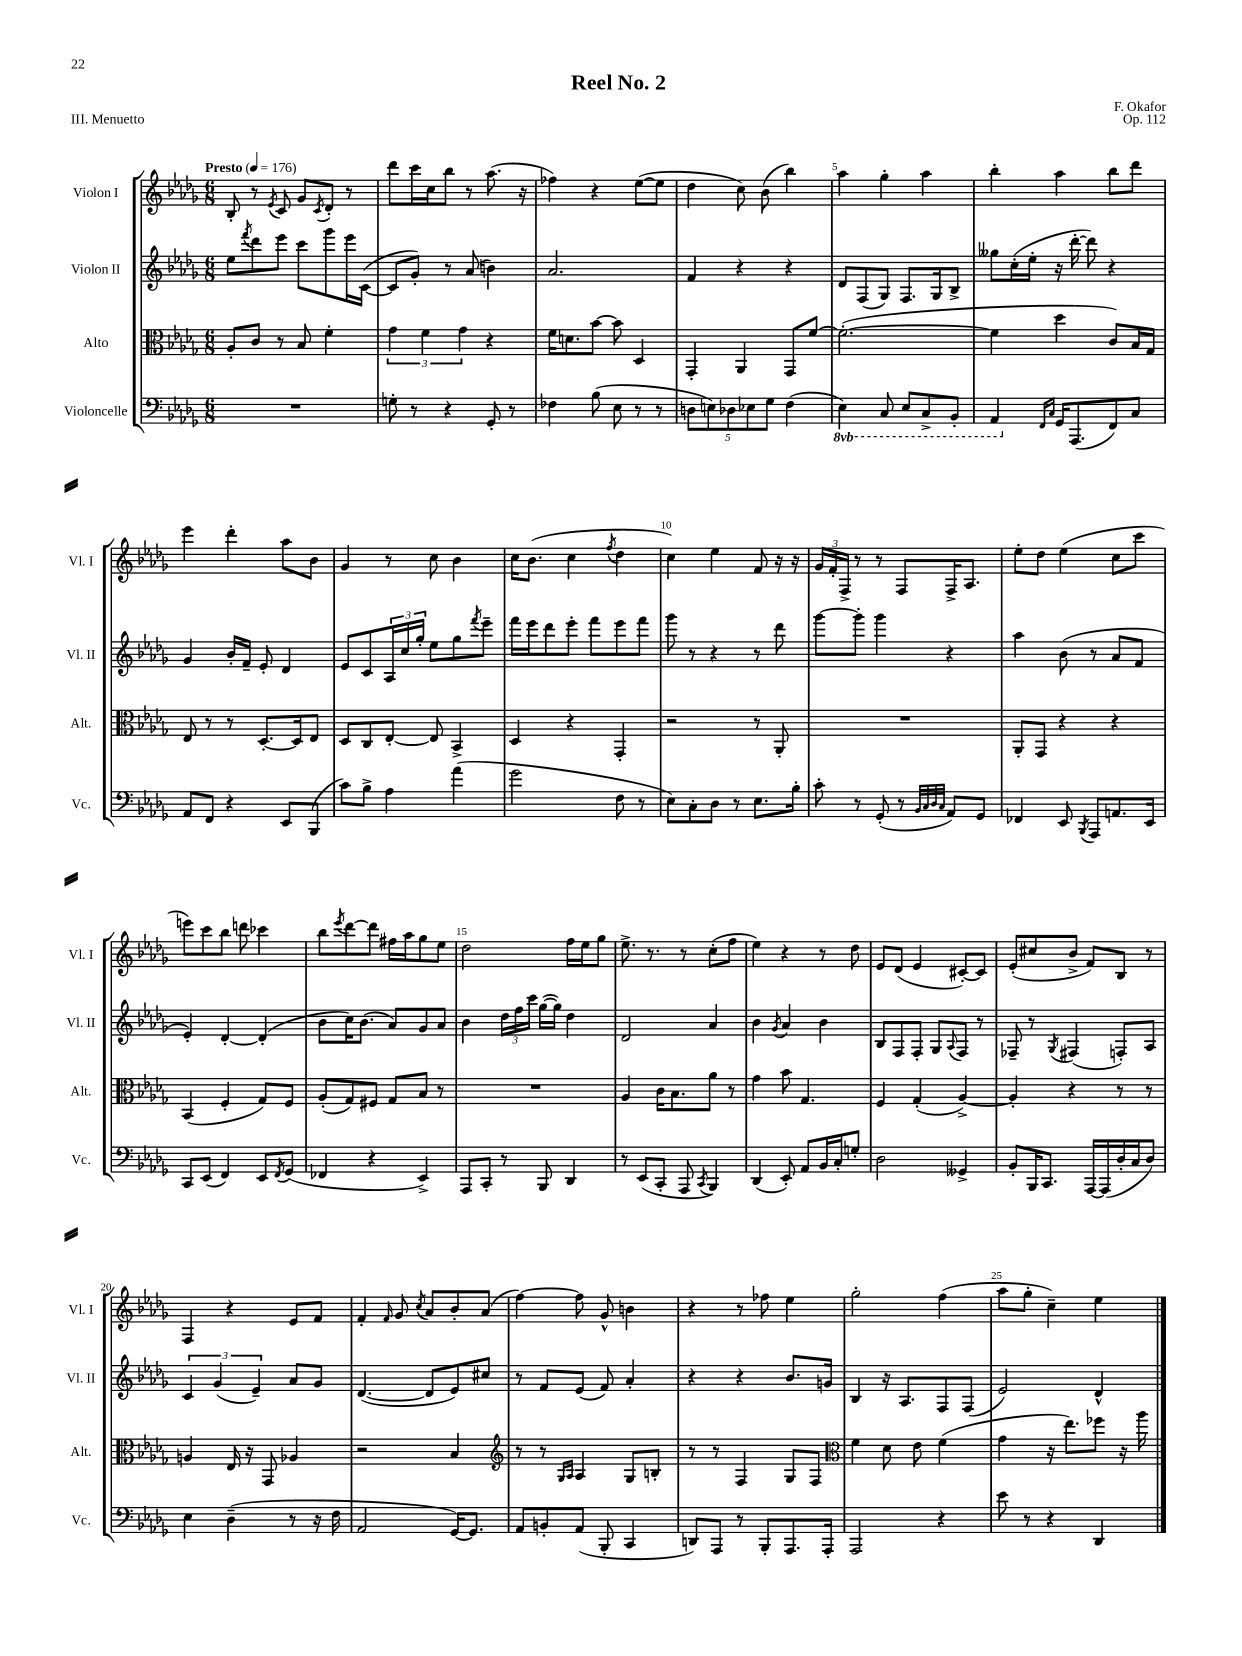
\header { title = "Reel No. 2" composer = "F. Okafor" opus = "Op. 112" piece = "III. Menuetto" }
<<
\new StaffGroup <<
\new Staff = "s0" \with { instrumentName = "Violon I" shortInstrumentName = "Vl. I" } {
    \clef treble \key des \major \numericTimeSignature \time 6/8 \tempo "Presto" 4 = 176
    bes8-. r8 \acciaccatura { ees'8 } c'8 ges'8 \acciaccatura { c'8 } des'8-. r8 |
    des'''8 c'''16 c''16 bes''8 r8 aes''8.( r16 |
    fes''4) r4 ees''8~( ees''8 |
    des''4 c''8) bes'8( bes''4) |
    aes''4 ges''4-. aes''4 |
    bes''4-. aes''4 bes''8 des'''8 |
    ees'''4 des'''4-. aes''8 bes'8 |
    ges'4 r8 c''8 bes'4 |
    c''16 bes'8.( c''4 \acciaccatura { f''8 } des''4 |
    c''4) ees''4 f'8 r16 r16 |
    \tuplet 3/2 { ges'16 f'16-. f16-> } r8 r8 f8 f16-> aes8. |
    ees''8-. des''8 ees''4( c''8 c'''8 |
    e'''8) c'''8 bes''8 d'''8 ces'''4 |
    bes''8 \acciaccatura { ees'''8 } des'''8~ des'''8 fis''16 aes''16 ges''8 ees''8 |
    des''2 f''16 ees''16 ges''8 |
    ees''8.-> r8. r8 c''8-.( f''8 |
    ees''4) r4 r8 des''8 |
    ees'8 des'8( ees'4 cis'8~-.) cis'8 |
    ees'8-.( cis''8 bes'8-> f'8) bes8 r8 |
    f4 r4 ees'8 f'8 |
    f'4-. \grace { f'16 } ges'8 \acciaccatura { c''8 } aes'8 bes'8-. aes'8( |
    f''4~) f''8 ges'8-^ b'4 |
    r4 r8 fes''8 ees''4 |
    ges''2-. f''4( |
    aes''8 ges''8-. c''4--) ees''4 \bar "|." |
}
\new Staff = "s1" \with { instrumentName = "Violon II" shortInstrumentName = "Vl. II" } {
    \clef treble \key des \major \numericTimeSignature \time 6/8
    ees''8 \acciaccatura { f'''8 } des'''8 ees'''8 c'''8 ges'''8 ees'''16 c'16~( |
    c'8 ges'8-.) r8 aes'8( b'4) |
    aes'2. |
    f'4 r4 r4 |
    des'8 f8( ges8) f8. ges16 bes8-> |
    geses''8 c''16-.( ees''16-. r16 des'''16~-. des'''8) r4 |
    ges'4 bes'16-. f'16-- ees'8-. des'4 |
    ees'8 c'8 \tuplet 3/2 { aes16 c''16 ges''16-. } ees''8 ges''8 \acciaccatura { f'''8 } ees'''8-- |
    f'''16 ees'''16 des'''8 ees'''8-. f'''8 ees'''8 f'''8 |
    ges'''8 r8 r4 r8 des'''8 |
    ges'''8~ ges'''8-. ges'''4 r4 |
    aes''4 bes'8( r8 aes'8 f'8 |
    ees'4-.) des'4~-. des'4-.( |
    bes'8 c''16) bes'8.( aes'8) ges'8 aes'8 |
    bes'4 \tuplet 3/2 { des''16 f''16 c'''16 } ges''16~( ges''16) des''4 |
    des'2 aes'4 |
    bes'4 \acciaccatura { ges'8 } aes'4 bes'4 |
    bes8 f8 f8-. ges8 \appoggiatura { aes8 } f8 r8 |
    fes8-- r8 \acciaccatura { ges8 } fis4( f8-.) aes8 |
    \tuplet 3/2 { c'4 ges'4( ees'4--) } aes'8 ges'8 |
    des'4.~( des'8 ees'8) cis''8 |
    r8 f'8 ees'8( f'8) aes'4-. |
    r4 r4 bes'8. g'16 |
    bes4 r16 aes8. f8 f8( |
    ees'2) des'4-^ \bar "|." |
}
\new Staff = "s2" \with { instrumentName = "Alto" shortInstrumentName = "Alt." } {
    \clef alto \key des \major \numericTimeSignature \time 6/8
    aes8-. c'8 r8 bes8 f'4-. |
    \tuplet 3/2 { ges'4 f'4 ges'4 } r4 |
    f'16 d'8. bes'8~ bes'8 des4 |
    ges,4-. aes,4 ges,8 f'8~ |
    f'2.~-.( |
    f'4 des''4 c'8) bes16 ges16 |
    ees8 r8 r8 des8.~-. des16 ees8 |
    des8 c8 ees8~-. ees8 bes,4-> |
    des4 r4 ges,4-. |
    r2 r8 aes,8-. |
    R2. |
    aes,8-. ges,8 r4 r4 |
    bes,4( f4-. ges8) f8 |
    aes8-.( ges8) fis8 ges8 bes8 r8 |
    R2. |
    aes4 c'16 bes8. aes'8 r8 |
    ges'4 bes'8 ges4. |
    f4 ges4-.( aes4~->) |
    aes4-. r4 r8 r8 |
    a4 ees16 r16 ges,8 aes4 |
    r2 bes4 |
    \clef treble r8 r8 \grace { ges16 aes16 } aes4 ges8 b8-. |
    r8 r8 f4 ges8 f8 |
    \clef alto f'4 des'8 ees'8 f'4( |
    ges'4 r16 ees''8.) fes''8 r16 aes''16 \bar "|." |
}
\new Staff = "s3" \with { instrumentName = "Violoncelle" shortInstrumentName = "Vc." } {
    \clef bass \key des \major \numericTimeSignature \time 6/8 \set Staff.ottavationMarkups = #ottavation-simple-ordinals
    R2. |
    g8-. r8 r4 ges,8-. r8 |
    fes4 bes8( ees8 r8 r8 |
    \tuplet 5/4 { d8 e8) des8 ees8 ges8 } f4( |
    \ottava #-1 ees,4) c,8 ees,8 c,8-> bes,,8-. |
    aes,,4 \ottava #0 \grace { f,16 c16 } ges,16 aes,,8.( f,8) c8 |
    aes,8 f,8 r4 ees,8 bes,,8( |
    c'8) bes8-> aes4 aes'4( |
    ges'2 f8 r8 |
    ees8) c8-. des8 r8 ees8. bes16-. |
    c'8-. r8 ges,8-.( r8 \grace { bes,32 c32 des32 c32 } aes,8) ges,8 |
    fes,4 ees,8 \acciaccatura { bes,,8 } aes,,8 a,8. ees,16 |
    c,8 ees,8( f,4) ees,8 \acciaccatura { f,8 } ges,8( |
    fes,4 r4 ees,4->) |
    aes,,8 c,8-. r8 bes,,8 des,4 |
    r8 ees,8( c,8-. aes,,8 \acciaccatura { c,8 } bes,,4) |
    des,4( ees,8-.) aes,8 bes,16 c16-. g8-. |
    des2 geses,4-> |
    bes,8-. bes,,16 c,8. aes,,16~ aes,,16( des16-. c16 des8) |
    ees4 des4--( r8 r16 f16 |
    aes,2 ges,16~) ges,8. |
    aes,8 b,8-. aes,8( bes,,8-. c,4 |
    d,8) aes,,8 r8 bes,,8-. aes,,8. aes,,16-. |
    aes,,2 r4 |
    ees'8 r8 r4 des,4 \bar "|." |
}
>>
>>
\layout { \context { \Score \override BarNumber.break-visibility = ##(#f #t #t) barNumberVisibility = #(every-nth-bar-number-visible 5) } }
